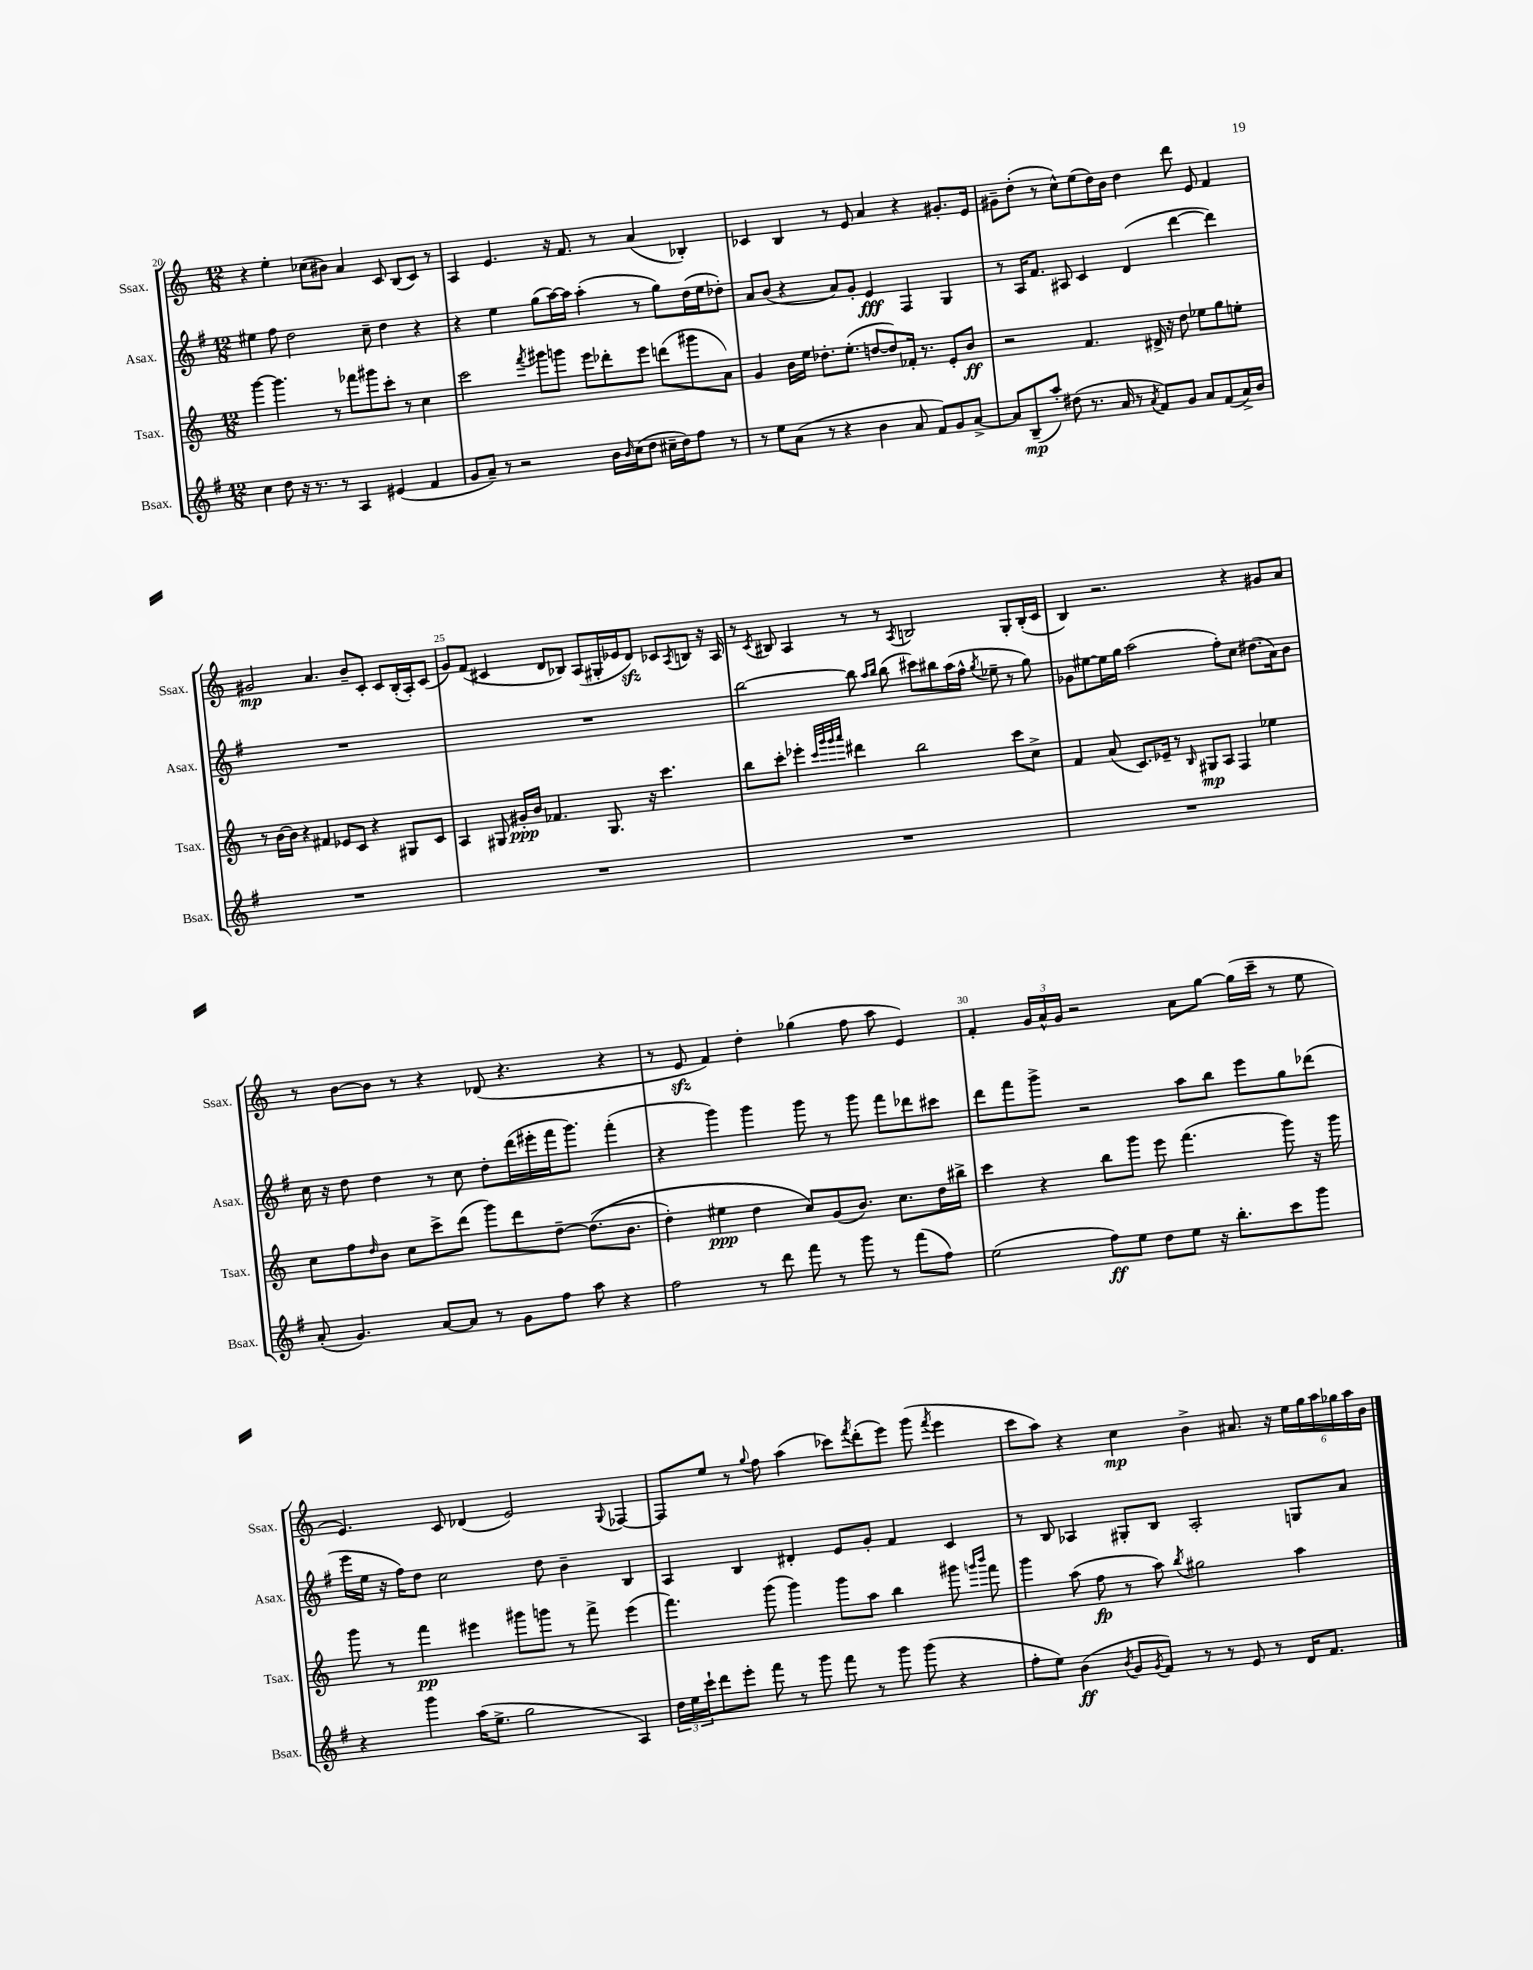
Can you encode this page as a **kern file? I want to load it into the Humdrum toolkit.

**kern	**kern	**kern	**kern
*staff4	*staff3	*staff2	*staff1
*clefG2	*clefG2	*clefG2	*clefG2
*k[f#]	*k[]	*k[f#]	*k[]
*M12/8	*M12/8	*M12/8	*M12/8
4cc	[4ggg	4ee#	4r
8dd	4.ggg]	8ff#	4ee'
16r	.	2dd	.
8.r	.	.	.
.	.	.	(8cc-
8r	8r	.	8b#)
4A	8fff-	.	4a
.	8ggg#	8cc~	.
(4e#	8ccc'	4dd	8c
.	8r	.	(8B
4f#	4cc	4r	8c)
.	.	.	8r
=	=	=	=
8g	2ccc	4r	4A
8a~)	.	.	.
8r	.	4ee	4.e
2r	.	.	.
.	8qfff	.	.
.	8ggg#	(8gg	.
.	8ggg	[16aa)	16r
.	.	16aa]	8.f
.	8eee	(4aa'	.
16b	8ddd-'	.	8r
16qqb	.	.	.
(16cc	.	.	.
8dd	8eee	8r	(4a
16cc#~	(8ddd	8gg)	.
16dd)	.	.	.
8ff#	8ggg#	(16dd	4B-')
.	.	16ee	.
8r	8a)	8dd-')	.
=	=	=	=
8r	4g	8a	4c-
8ee	.	(8b	.
(8a	16b	4r	4B
.	16ee	.	.
8r	8.dd-'	.	.
4r	.	8a)	8r
.	(8.ee'	.	.
.	.	8g'	8e
4b	[8dd	4e	4a
.	8dd])	.	.
8a	16f-'	4F#	4r
.	8.r	.	.
8f#)	.	.	.
8g	8e'	4G	8.g#'
[8a^	8b	.	.
.	.	.	16e
=	=	=	=
8a]	2r	8r	8g#~
(8B~	.	16A	(8dd'
.	.	8.f#	.
8aa')	.	.	8r
(8dd#	.	8A#	8cc^^)
8.r	4.f	4c	(8ee
.	.	.	16dd)
16a	.	.	16b
8r	.	(4d	4dd
8qa	.	.	.
8f#)	16d#^	.	.
.	16r	.	.
8g	8dd	[4ddd	8ddd
8a	8ee-	.	8e
(8f#	8gg	4ddd])	4f
16a^)	8ee'	.	.
16b	.	.	.
=	=	=	=
1.r	8r	1.r	2g#
.	[16b	.	.
.	16b]	.	.
.	4r	.	.
.	4f#	.	4.a
.	8e-	.	.
.	8c	.	8b~
.	4r	.	8c'
.	.	.	8c
.	8G#	.	(16B'
.	.	.	16A')
.	8c	.	(8c
=	=	=	=
1.r	4A	1.r	8g)
.	.	.	(8f
.	8G#	.	4c#
.	16g#'	.	.
.	16b	.	.
.	4.f-	.	8d
.	.	.	8B-)
.	.	.	(8A
.	8.G#	.	16G#'
.	.	.	16e-
.	.	.	8d)
.	16r	.	.
.	4.ccc	.	8c-
.	.	.	8qA
.	.	.	8B
.	.	.	16r
.	.	.	16A
=	=	=	=
1.r	8bb	[2bb	8r
.	.	.	8qc
.	8ccc'	.	8B#
.	4eee-'	.	4A
.	32qqccc	.	.
.	32qqggg	.	.
.	32qqggg	.	.
.	32qqaaa	.	.
.	4ddd#	8bb]	8r
.	.	16qqaa	.
.	.	16qqbb	.
.	.	(8bb	8r
.	.	.	8qA
.	2bb	8ccc#)	2B
.	.	8bb#	.
.	.	(16aa	.
.	.	16ff#^^	.
.	.	8qgg	.
.	.	8ee-~	.
.	8ccc	8r	8G'
.	8cc^	8gg)	(16B'
.	.	.	16c
=	=	=	=
1.r	4f	8g-	4B)
.	.	[8ee#	.
.	(8a	16ee#]	2.r
.	.	16gg	.
.	8.c)	(2aa	.
.	16e-~	.	.
.	8r	.	.
.	16qqB	.	.
.	8G#	.	.
.	8A	8ff#')	.
.	4F	8cc	4r
.	.	(8.dd#	.
.	4ee-	.	8g#
.	.	16a)	.
.	.	8b	8a
=	=	=	=
(8a'	8cc	16cc	8r
.	.	16r	.
4.g)	8ff	8dd	[8b
.	16qqdd	.	.
.	8b	4dd	8b]
.	8cc	.	8r
[8a	8ccc^	8r	4r
8a]	(8ddd	8cc	.
8r	8ggg)	8dd'	(8d-
8g	8ddd	(16ddd	4.r
.	.	16eee#'	.
8ff#	[8dd~	16fff#	.
.	.	8.ggg)	.
8aa	&((8.dd]	.	.
4r	.	(4fff#'	4r
.	8.b	.	.
=	=	=	=
2ff#	4dd')	4r	8r
.	.	.	8e
.	4ee#	4ggg)	4f)
8r	4dd	4ggg	4dd'
8ddd	.	.	.
8fff#	8cc&)	8ggg	(4gg-
8r	(8g	8r	.
8ggg	8.b)	8ggg	8ff
8r	.	8fff#	8aa
.	8.cc	.	.
(8fff#	.	8ddd-	4e)
8ff#)	16dd	8ccc#	.
.	16bb#^	.	.
=	=	=	=
(2ee	4ccc	8ddd	4f'
.	.	8fff#	.
.	4r	8ggg^	24g
.	.	.	24a^^
.	.	.	24g
.	.	2r	2r
8ff#)	8bb	.	.
8ee	8ggg	.	.
8dd	8eee	.	.
8ee	(4.fff	8aa	8a
16r	.	8bb	[8gg
8.bb'	.	.	.
.	.	8eee	(16gg]
.	.	.	16ccc~
8ccc	8ggg)	8gg	8r
8ggg	16r	(8ddd-	8ee
.	16ggg	.	.
=	=	=	=
4r	8ggg	16eee	4.e)
.	.	16ee	.
.	8r	16r	.
.	.	16ff#)	.
4ggg	4fff	8dd	.
.	.	2cc	8c
(16aa	4eee#	.	(4d-
8.ee^	.	.	.
2gg	8ggg#	.	2e)
.	8ggg	8dd	.
.	8r	4b~	.
.	8fff^	.	.
.	.	.	8qqG
4A)	(4eee#	4B	[4F-
=	=	=	=
24dd	4.fff)	4A	8F-]
24ee	.	.	.
24ccc`	.	.	.
8ddd	.	.	8ee
8eee'	.	4B	8r
.	.	.	8qqgg
8fff#	(8ggg	.	8ff
8r	4ggg)	4d#'	(4aa
8ggg	.	.	.
8fff#	8ggg	8e	8ccc-)
.	.	.	8qfff
8r	8aa	8g'	(8ddd'
8ggg	4bb	4f#	8eee)
(8ggg	.	.	(8ggg
.	.	.	8qfff
4r	8ggg#	4c	4eee
.	16qqggg	.	.
.	16qqbbb	.	.
.	8fff	.	.
=	=	=	=
8ff#'	4ggg	8r	8ccc
8ee)	.	8B	8aa)
(4b	(8aa	4A-	4r
.	8ff	.	.
8qb	.	.	.
8g	8r	8G#'	4cc
8qg	.	.	.
8f#)	8aa)	8B	.
.	8qbb	.	.
8r	2gg#	2A-'	4b^
8r	.	.	.
8e	.	.	8.a#
8r	.	.	.
.	.	.	16r
16d	4aa	8G	24ee
.	.	.	24gg
8.f#	.	.	.
.	.	.	24aa
.	.	8a	24gg-
.	.	.	24aa
.	.	.	24b
==	==	==	==
*-	*-	*-	*-
